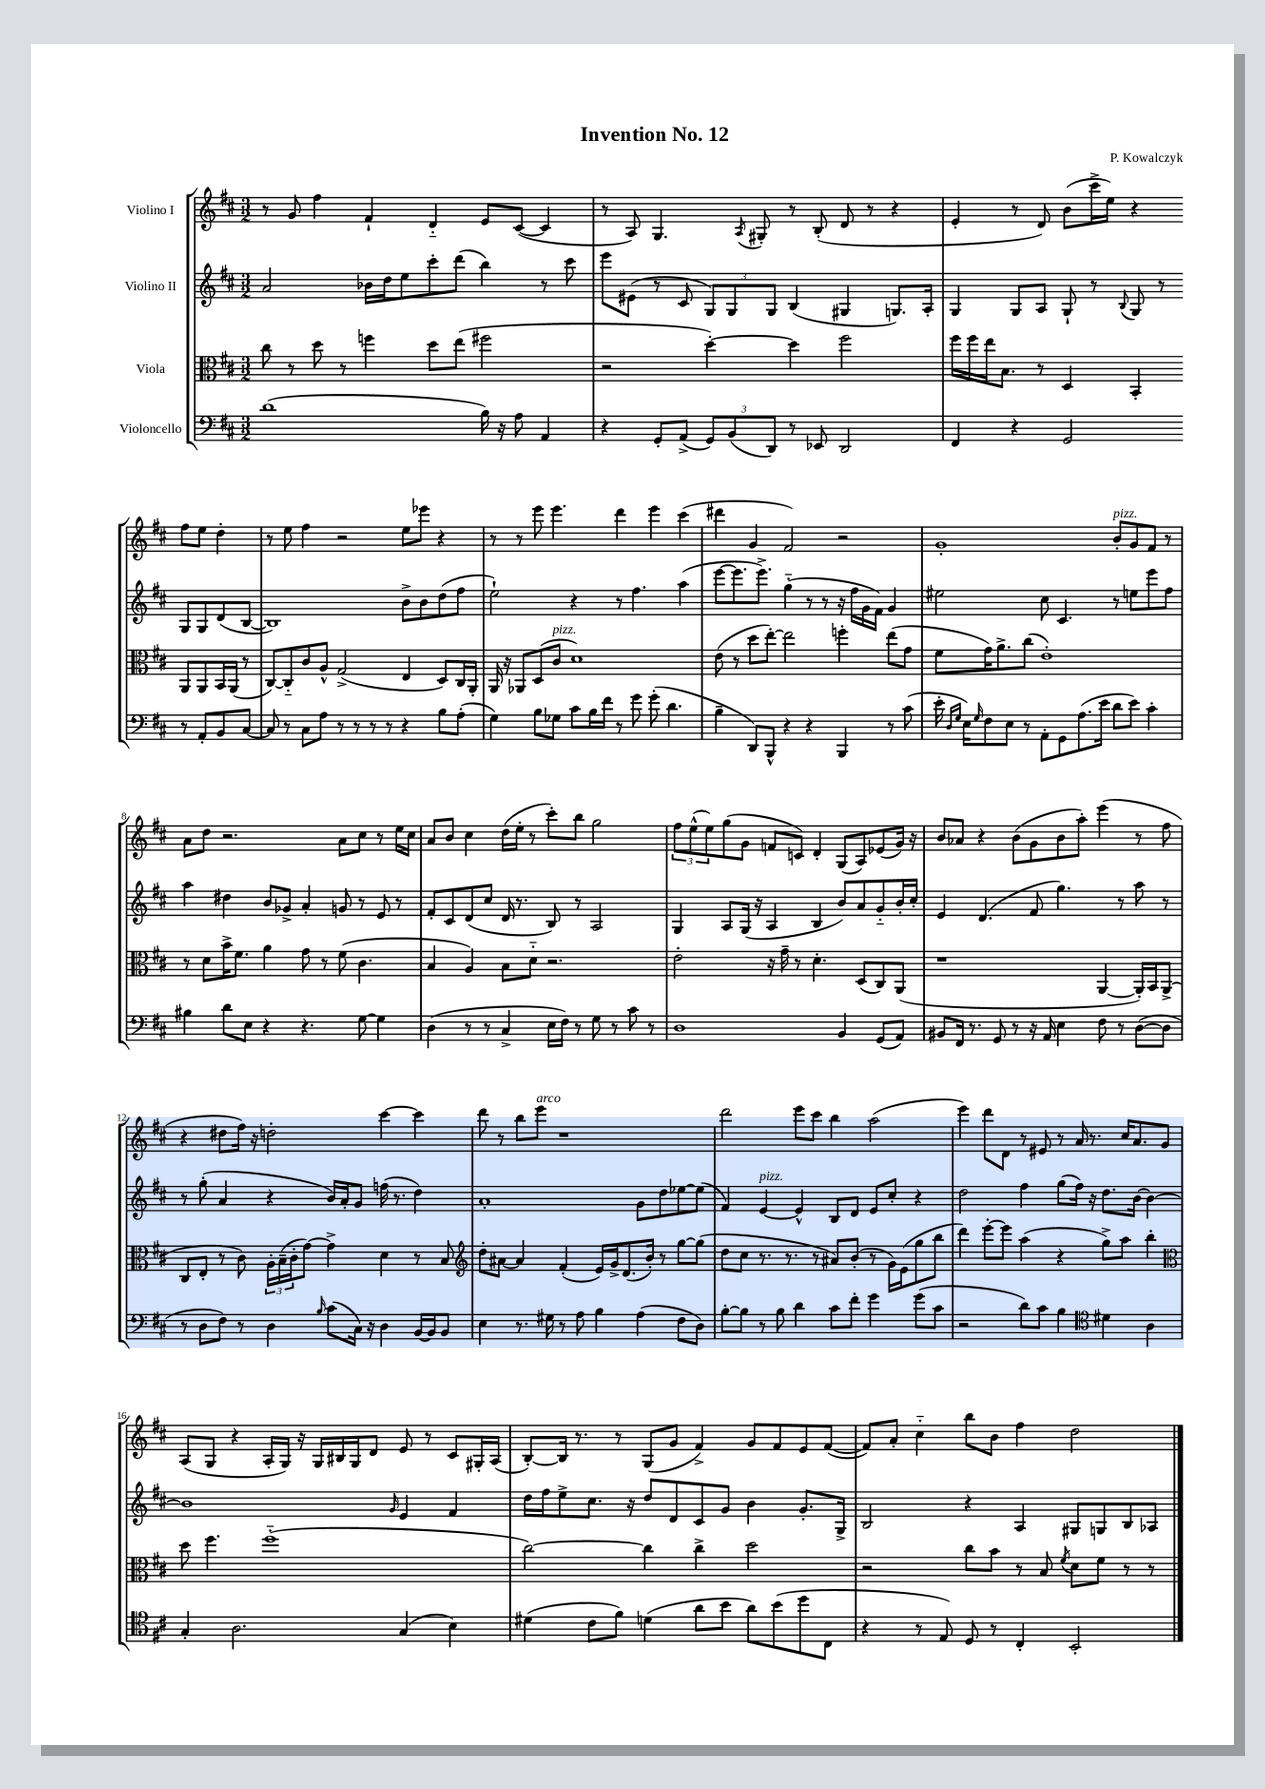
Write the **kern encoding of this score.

**kern	**kern	**kern	**kern
*part4	*part3	*part2	*part1
*staff4	*staff3	*staff2	*staff1
*I"Violoncello	*I"Viola	*I"Violino II	*I"Violino I
*clefF4	*clefC3	*clefG2	*clefG2
*k[f#c#]	*k[f#c#]	*k[f#c#]	*k[f#c#]
*M3/2	*M3/2	*M3/2	*M3/2
=1	=1	=1	=1
(1d	8cc#\	2a/	8r
.	8r	.	8g/
.	8dd\	.	4ff#\
.	8r	.	.
.	4ffn\	16b-X\LL	4f#`/
.	.	16dd\J	.
.	.	8ee\	.
.	8dd\L	8ccc#'\	4d/
.	(8ee\J	(8ddd\J	.
16B\)	2ff#X\	4bb\)	8e/L
16r	.	.	.
8A\	.	.	([8c#/J
4AA/	.	8r	4c#/]
.	.	8ccc#\	.
=2	=2	=2	=2
4r	2r	8eee\L	8r
.	.	(8e#X\J	8A/)
8GG'/L	.	8r	4.G/
(8AA^/J	.	8c#/	.
12GG/L)	[4dd'\)	12G/L)	.
(12BB/	.	12G/	.
.	.	.	8qA/
.	.	.	8G#X'/
12DD/J)	.	12G/J	.
8r	4dd\]	(4B/	8r
8EE-X/	.	.	(8B'/
2DD/	2ff#\	4G#X/	8d/
.	.	.	8r
.	.	8.Gn/L)	4r
.	.	16A'/Jk	.
=3	=3	=3	=3
4FF#/	16ff#\LL	4G/	4e'/
.	16ff#\	.	.
.	16ee\J	.	.
.	8.B\J	.	.
4r	.	8G/L	8r
.	8r	8A/J	8d/)
2GG/	4D/	8G`/	(8b\L
.	.	8r	16ccc#^\L
.	.	.	16ee\JJ)
.	.	8qqB/	.
.	4BB'/	8G/	4r
.	.	8r	.
8r	8AA/L	8G/L	8ff#\L
8AA'/L	8AA/	8G/	8ee\J
8BB/	16BB/L	(8d/	4dd'\
.	(16AA/JJ	.	.
[8C#/J	8r	[8B/J	.
!!LO:LB:g=z
=4	=4	=4	=4
8C#/]	[8C#/L)	1B])	8r
8r	8C#/]	.	8ee\
8C#\L	8c#/	.	4ff#\
8A\J	8A^^/J	.	.
8r	(2G^/	.	2r
8r	.	.	.
8r	.	.	.
8r	.	.	.
4r	4E/	8b^\L	8ee\L
.	.	8b\	8eee-X\J
8B\L	8D/L)	(8dd\	4r
(8A'\J	16C#/L	8ff#\J	.
.	16AA'/JJ	.	.
=5	=5	=5	=5
4G\)	16AA/	2ee`\)	8r
.	16r	.	.
.	8AA-X/L	.	8r
8B\L	(8D/	.	8eee\
!	!LO:TX:a:i:t=pizz.	!	!
8G-X\J	8c#/J	.	4.eee\
8c#\L	1d)	4r	.
16B\L	.	.	.
16f#\JJ	.	.	.
8r	.	8r	4ddd\
8g\	.	4.ff#\	.
(8g'\	.	.	4eee\
4.d\	.	.	.
.	.	(4aa\	(4ccc#\
=6	=6	=6	=6
4B~\	(8e\	[8eee\L	4ddd#X\
.	8r	8.eee\]	.
8DD/L)	8dd\L	.	4g/
.	.	8.eee^\J)	.
8BBB^^/J	[8ee'\J)	.	.
4r	2ee\]	(4gg\	2f#/)
4r	.	8r	.
.	.	8r	.
4BBB/	4ffn'\	16r	2r
.	.	16ff#\LL	.
.	.	16g\	.
.	.	16f#\JJ)	.
8r	(8ee\L	4g/	.
(8c#\	8g\J	.	.
=7	=7	=7	=7
16e'\	8f#\L	2ee#X\	1g'
16qqD/LL	.	.	.
16qqG/JJ	.	.	.
16E\KL)	.	.	.
16qqG/	.	.	.
8F#\	16g\K)	.	.
.	8.a^\	.	.
8E\J	.	.	.
8r	(8cc#\J	.	.
8AA'\L	1e')	8cc#\	.
8GG\	.	4.c#/	.
(8.A\	.	.	.
16e\Jk	.	.	.
!	!	!	!LO:TX:a:i:t=pizz.
8d\L	.	8r	8b'/L
8e\J)	.	8een\L	8g/
4c#'\	.	8eee\	8f#/J
.	.	8ff#\J	8r
!!LO:LB:g=z
=8	=8	=8	=8
4B#X\	8r	4aa\	8a\L
.	8d\L	.	8dd\J
8d\L	16b^\K	4dd#X\	2.r
.	8.f#\J	.	.
8E\J	.	.	.
4r	4a\	8b/L	.
.	.	8g-X^/J	.
4.r	8g\	4a'/	.
.	8r	.	.
.	(8f#\	8gn/	8a\L
[8G\	4.c#\	8r	8cc#\J
4G\]	.	8e/	8r
.	.	8r	16ee\LL
.	.	.	16cc#\JJ
=9	=9	=9	=9
(4D\	4B/	8f#'/L	8a/L
.	.	8c#/	8b/J
8r	4A/)	(8d/	4cc#\
8r	.	8cc#/J	.
4C#^/	8B\L	16d/	(16dd\LL
.	.	8.r	16ee'\JJ
.	8d\J	.	8r
16E\LL	2.r	8B/)	8ccc#'\L)
16F#\JJ)	.	.	.
8r	.	8r	8bb\J
8G\	.	2A/	2gg\
8r	.	.	.
8c#\	.	.	.
8r	.	.	.
=10	=10	=10	=10
1D	2e'\	4G/	12ff#\L
.	.	.	(12ee^^\
.	.	.	12ee\)
.	.	8A/L	(8gg\
.	.	(16G/Jk	8g\J
.	.	16r	.
.	16r	4A/	8fn/L
.	16g~\	.	.
.	8r	.	8cn/J)
.	4.d'\	4B/	4d'/
4BB/	.	8b/L)	(8G/L
.	(8D/L	8a/	8A/)
(8GG/L	8C#/)	8g/	(8e-X/
8AA/J)	(8AA/J	16b'/L	16g/Jk)
.	.	16cc#'/JJ	16r
=11	=11	=11	=11
8BB#X/L	1r	4e/	8b/L
16FF#/Jk	.	.	8a-X/J
8.r	.	.	.
.	.	(4.d/	4r
8GG/	.	.	.
8r	.	.	(8b\L
16r	.	8f#/	8g\
16AA/	.	.	.
4E\	.	4.gg\)	8b\
.	.	.	8aa'\J)
8F#\	[4AA/	.	(4eee\
8r	.	8r	.
([8D\L	16AA'/LL])	8aa\	8r
.	16BB/J	.	.
8D\J]	(8AA^/J	8r	8ff#\
!!LO:LB:g=z
=12	=12	=12	=12
8r	8C#/L	8r	4r
8D\L	8E'/J	(8gg'\	.
8F#\J)	8r	4a/	8dd#X\L
8r	8c#\)	.	16ff#\Jk)
.	.	.	16r
4D\	24A'\LL	4r	2ddn'\
.	(24B~\	.	.
.	24c#'\J	.	.
.	[8g\J)	.	.
16qqB/	.	.	.
(8c#\L	4g^\]	16b/LL)	.
.	.	16a'/J	.
16C#\Jk)	.	8g/J	.
16r	.	.	.
4D\	4d\	(16ffn\	[4ccc#\
.	.	8.r	.
[16BB/LL	8r	4dd\)	4ccc#\]
16BB/J]	.	.	.
8BB/J	8B/	.	.
=13	=13	=13	=13
*	*clefG2	*	*
4E\	8dd'\L	1a'	8ddd\
.	[8a#X\J	.	8r
8.r	4a#/]	.	8bb\L
!	!	!	!LO:TX:a:i:t=arco
.	.	.	8eee\J
16G#X\	.	.	.
8r	(4f#'/	.	1r
8A\	.	.	.
4B\	16e/LL)	.	.
.	16g^/J	.	.
.	(8.d/	.	.
(4A\	.	8g\L	.
.	16b'/Jk)	.	.
.	8r	8dd\	.
8F#\L	[8gg\L	[8ee-X\	.
8D\J)	(8gg\J]	(8ee-\J]	.
=14	=14	=14	=14
[8B'\L	8dd\L	4f#/)	2ddd\
8B\J]	8cc#\J	.	.
!	!	!LO:TX:a:i:t=pizz.	!
8r	8.r	[4e/	.
8B\	.	.	.
.	8.r	.	.
4d\	.	4e^^/]	8eee\L
.	8r	.	8ccc#\J
8c#\L	8a#X/L)	8B/L	4bb\
8f#'\J	(8b'/J	8d/J	.
4g\	8r	8e/L	(2aa\
.	16g\LL)	8cc#'/J	.
.	(16e\J	.	.
(8g\L	8gg\	4r	.
8c#\J	8bb\J	.	.
=15	=15	=15	=15
2r	4ddd\)	2dd\	4eee\)
.	[8eee'\L	.	8ddd\L
.	8eee\J]	.	8d\J
8d\L)	(4aa\	4ff#\	8r
8c#\J	.	.	8e#X/
4B\	4r	(8gg\L	8r
.	.	16ff#\Jk)	16a/
.	.	16r	8.r
*clefC4	*	*	*
4d#X\	8gg^\L)	8.dd\L	.
.	8aa\J	.	16cc#/KL
.	.	[16b\Jk	8.a/
4A\	4bb'\	4b\_	.
.	.	.	8g/J
!!LO:LB:g=z
=16	=16	=16	=16
*	*clefC3	*	*
4G'/	8dd\	1b]	(8A/L
.	4.ff#\	.	8G/J
2.A\	.	.	4r
.	(1ff#	.	16A'/LL
.	.	.	16G/JJ)
.	.	.	16r
.	.	.	16G/LL
.	.	.	16B#X/
.	.	.	16G/J
.	.	.	8d/J
.	.	16qqg/	.
(4G/	.	4e/	8e/
.	.	.	8r
4B\)	.	4f#/	8c#/L
.	.	.	16G#X'/L
.	.	.	(16A/JJ
=17	=17	=17	=17
(4d#X\	[2cc#\)	16dd\LL	[8B'/L)
.	.	16ff#\J	.
.	.	8ee^\	16B/Jk]
.	.	.	8.r
8c#\L	.	8.cc#\J	.
8f#\J)	.	.	8r
.	.	16r	.
(4dn\	4cc#\]	8dd/L	(8G/L
.	.	8d/	8g/J
8a\L	4cc#^\	8c#/	4f#^/)
8b\J	.	8g/J	.
8a\L)	2dd\	4b\	8g/L
(8b\	.	.	8f#/
8dd\	.	8.g'/L	8e/
8C#\J	.	.	([8f#/J
.	.	16G^/Jk	.
=18	=18	=18	=18
4r	2r	2B/	8f#/L])
.	.	.	8a'/J
8r	.	.	4cc#\
8E/)	.	.	.
8D/	8cc#\L	4r	8bb\L
8r	8b\J	.	8b\J
4C#'/	8r	4A/	4ff#\
.	8B/	.	.
.	8qf#/	.	.
2BB'/	8d\L	8G#X/L	2dd\
.	8f#\J	8Gn/	.
.	8r	8B/	.
.	8r	8A-X/J	.
==	==	==	==
*-	*-	*-	*-
